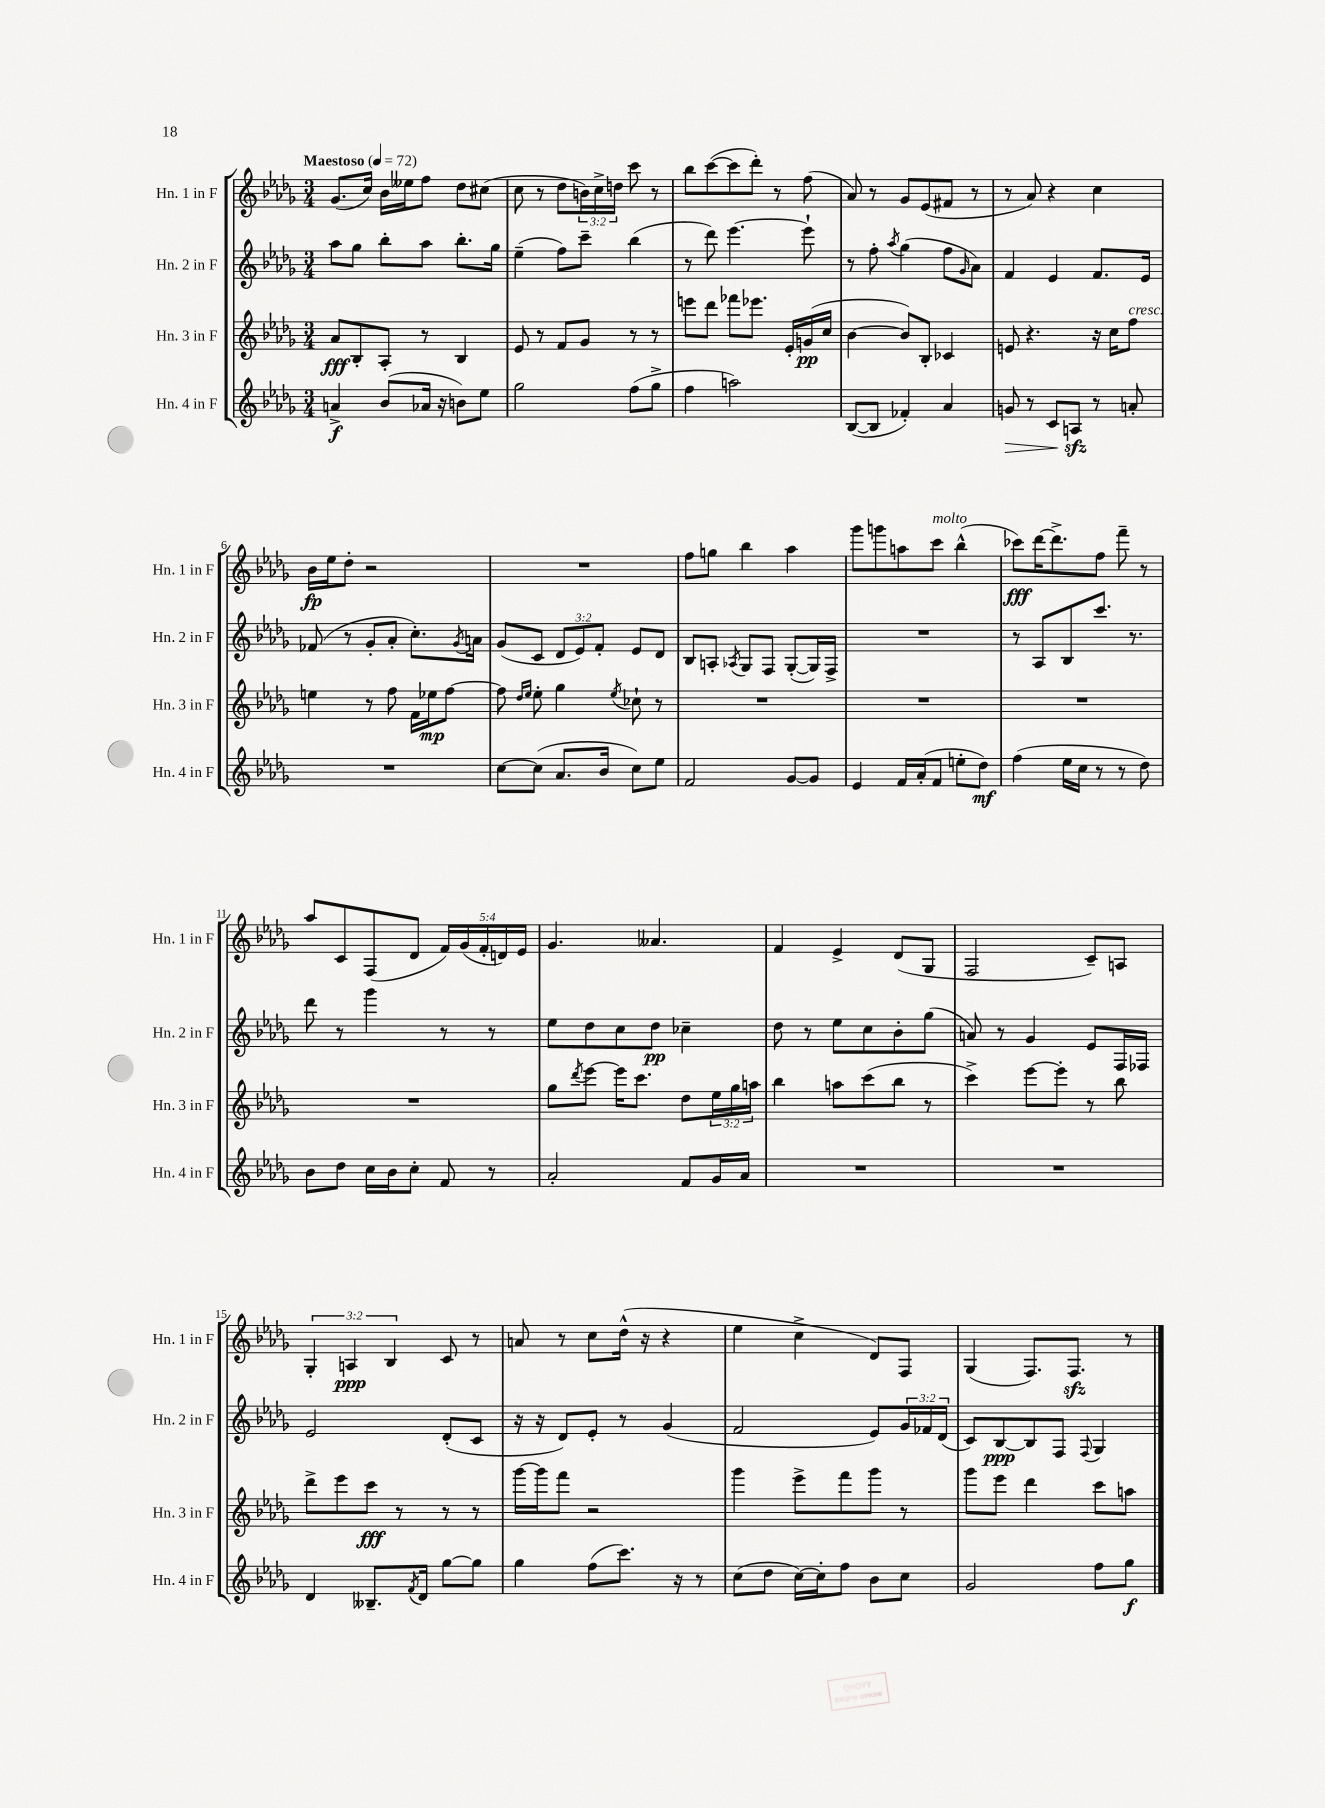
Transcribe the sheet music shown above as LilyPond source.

<<
\new StaffGroup <<
\new Staff = "s0" \with { instrumentName = "Hn. 1 in F" shortInstrumentName = "Hn. 1 in F" } {
    \clef treble \key des \major \numericTimeSignature \time 3/4 \override Staff.TupletNumber.text = #tuplet-number::calc-fraction-text \tempo "Maestoso" 4 = 72
    ges'8.( c''16) bes'16 eeses''16 f''8 des''8 cis''8( |
    c''8 r8 des''8 \tuplet 3/2 { b'16) c''16-> d''16 } c'''8 r8 |
    bes''8 c'''8~( c'''8 des'''8-.) r8 f''8( |
    aes'8) r8 ges'8 ees'8( fis'8 r8 |
    r8 aes'8) r4 c''4 |
    bes'16\fp ees''16 des''8-. r2 |
    R2. |
    f''8 g''8 bes''4 aes''4 |
    ges'''8 g'''8 a''8 c'''8^\markup { \italic "molto" } bes''4-^( |
    ces'''8\fff) des'''16~ des'''8.-> f''8 f'''8-- r8 |
    aes''8 c'8 f8( des'8 \tuplet 5/4 { f'16) ges'16( f'16-. d'16) ees'16 } |
    ges'4. aeses'4. |
    f'4 ees'4-> des'8( ges8 |
    f2 c'8--) a8 |
    \tuplet 3/2 { ges4-. a4\ppp bes4 } c'8 r8 |
    a'8 r8 c''8 des''16-^( r16 r4 |
    ees''4 c''4-> des'8) f8 |
    ges4( f8.) f8.\sfz r8 \bar "|." |
}
\new Staff = "s1" \with { instrumentName = "Hn. 2 in F" shortInstrumentName = "Hn. 2 in F" } {
    \clef treble \key des \major \numericTimeSignature \time 3/4 \override Staff.TupletNumber.text = #tuplet-number::calc-fraction-text
    aes''8 ges''8 bes''8-. aes''8 bes''8.-. ges''16 |
    ees''4--( f''8) c'''8-- bes''4( |
    r8 des'''8) ees'''4.~ ees'''8-! |
    r8 f''8-. \acciaccatura { aes''8 } ges''4( f''8 \grace { ges'16 } aes'8) |
    f'4 ees'4 f'8. ees'16 |
    fes'8( r8 ges'8-. aes'8-. c''8.-.) \acciaccatura { ges'8 } a'16 |
    ges'8( c'8 \tuplet 3/2 { des'8 ees'8) f'8-. } ees'8 des'8 |
    bes8 a8-. \acciaccatura { aes8 } ges8 f8 ges8~-.( ges16) f16-> |
    R2. |
    r8 aes8 bes8 c'''8. r8. |
    des'''8 r8 ges'''4 r8 r8 |
    ees''8 des''8 c''8 des''8\pp ces''4-- |
    des''8 r8 ees''8 c''8 bes'8-. ges''8( |
    a'8) r8 ges'4 ees'8 f16 fes16 |
    ees'2 des'8-.( c'8 |
    r16 r16 des'8) ees'8-. r8 ges'4( |
    f'2 ees'8) \tuplet 3/2 { ges'16 fes'16 des'16( } |
    c'8) bes8~\ppp bes8 f8 \appoggiatura { f8 } ges4 \bar "|." |
}
\new Staff = "s2" \with { instrumentName = "Hn. 3 in F" shortInstrumentName = "Hn. 3 in F" } {
    \clef treble \key des \major \numericTimeSignature \time 3/4 \override Staff.TupletNumber.text = #tuplet-number::calc-fraction-text
    aes'8\fff bes8-. aes8-. r8 bes4 |
    ees'8 r8 f'8 ges'8 r8 r8 |
    e'''8 des'''8 fes'''8 ees'''8. ees'16-. g'16\pp( c''16 |
    bes'4~ bes'8) bes8-. ces'4 |
    e'8 r4. r16 c''16 f''8^\markup { \italic "cresc." } |
    e''4 r8 f''8 f'16 ees''16\mp f''8~ |
    f''8 \grace { des''16 ees''16 } ees''8-. ges''4 \acciaccatura { ees''8 } ces''8-! r8 |
    R2. |
    R2. |
    R2. |
    R2. |
    ges''8 \acciaccatura { des'''8 } ees'''8~ ees'''16 c'''8. des''8 \tuplet 3/2 { ees''16 ges''16 a''16 } |
    bes''4 a''8 c'''8( bes''8 r8 |
    c'''4->) ees'''8~ ees'''8-. r8 bes''8 |
    des'''8-> ees'''8 c'''8\fff r8 r8 r8 |
    ges'''16~ ges'''16 f'''8 r2 |
    ges'''4 ees'''8-> f'''8 ges'''8 r8 |
    ges'''8 ees'''8 des'''4 c'''8 a''8 \bar "|." |
}
\new Staff = "s3" \with { instrumentName = "Hn. 4 in F" shortInstrumentName = "Hn. 4 in F" } {
    \clef treble \key des \major \numericTimeSignature \time 3/4
    a'4->\f bes'8( aes'16 r16 b'8) ees''8 |
    ges''2 f''8( ges''8-> |
    f''4 a''2) |
    bes8~( bes8 fes'4-.) aes'4 |
    g'8\> r8 c'8 a8\sfz\! r8 a'8-. |
    R2. |
    c''8~ c''8( aes'8. bes'16 c''8) ees''8 |
    f'2 ges'8~ ges'8 |
    ees'4 f'16 aes'16-.( f'8 e''8-. des''8\mf) |
    f''4( ees''16 c''16 r8 r8 des''8) |
    bes'8 des''8 c''16 bes'16 c''8-. f'8 r8 |
    aes'2-. f'8 ges'16 aes'16 |
    R2. |
    R2. |
    des'4 beses8.-- \acciaccatura { f'8 } des'16 ges''8~ ges''8 |
    ges''4 f''8( c'''8.) r16 r8 |
    c''8( des''8 c''16~) c''16-. f''8 bes'8 c''8 |
    ges'2 f''8 ges''8\f \bar "|." |
}
>>
>>
